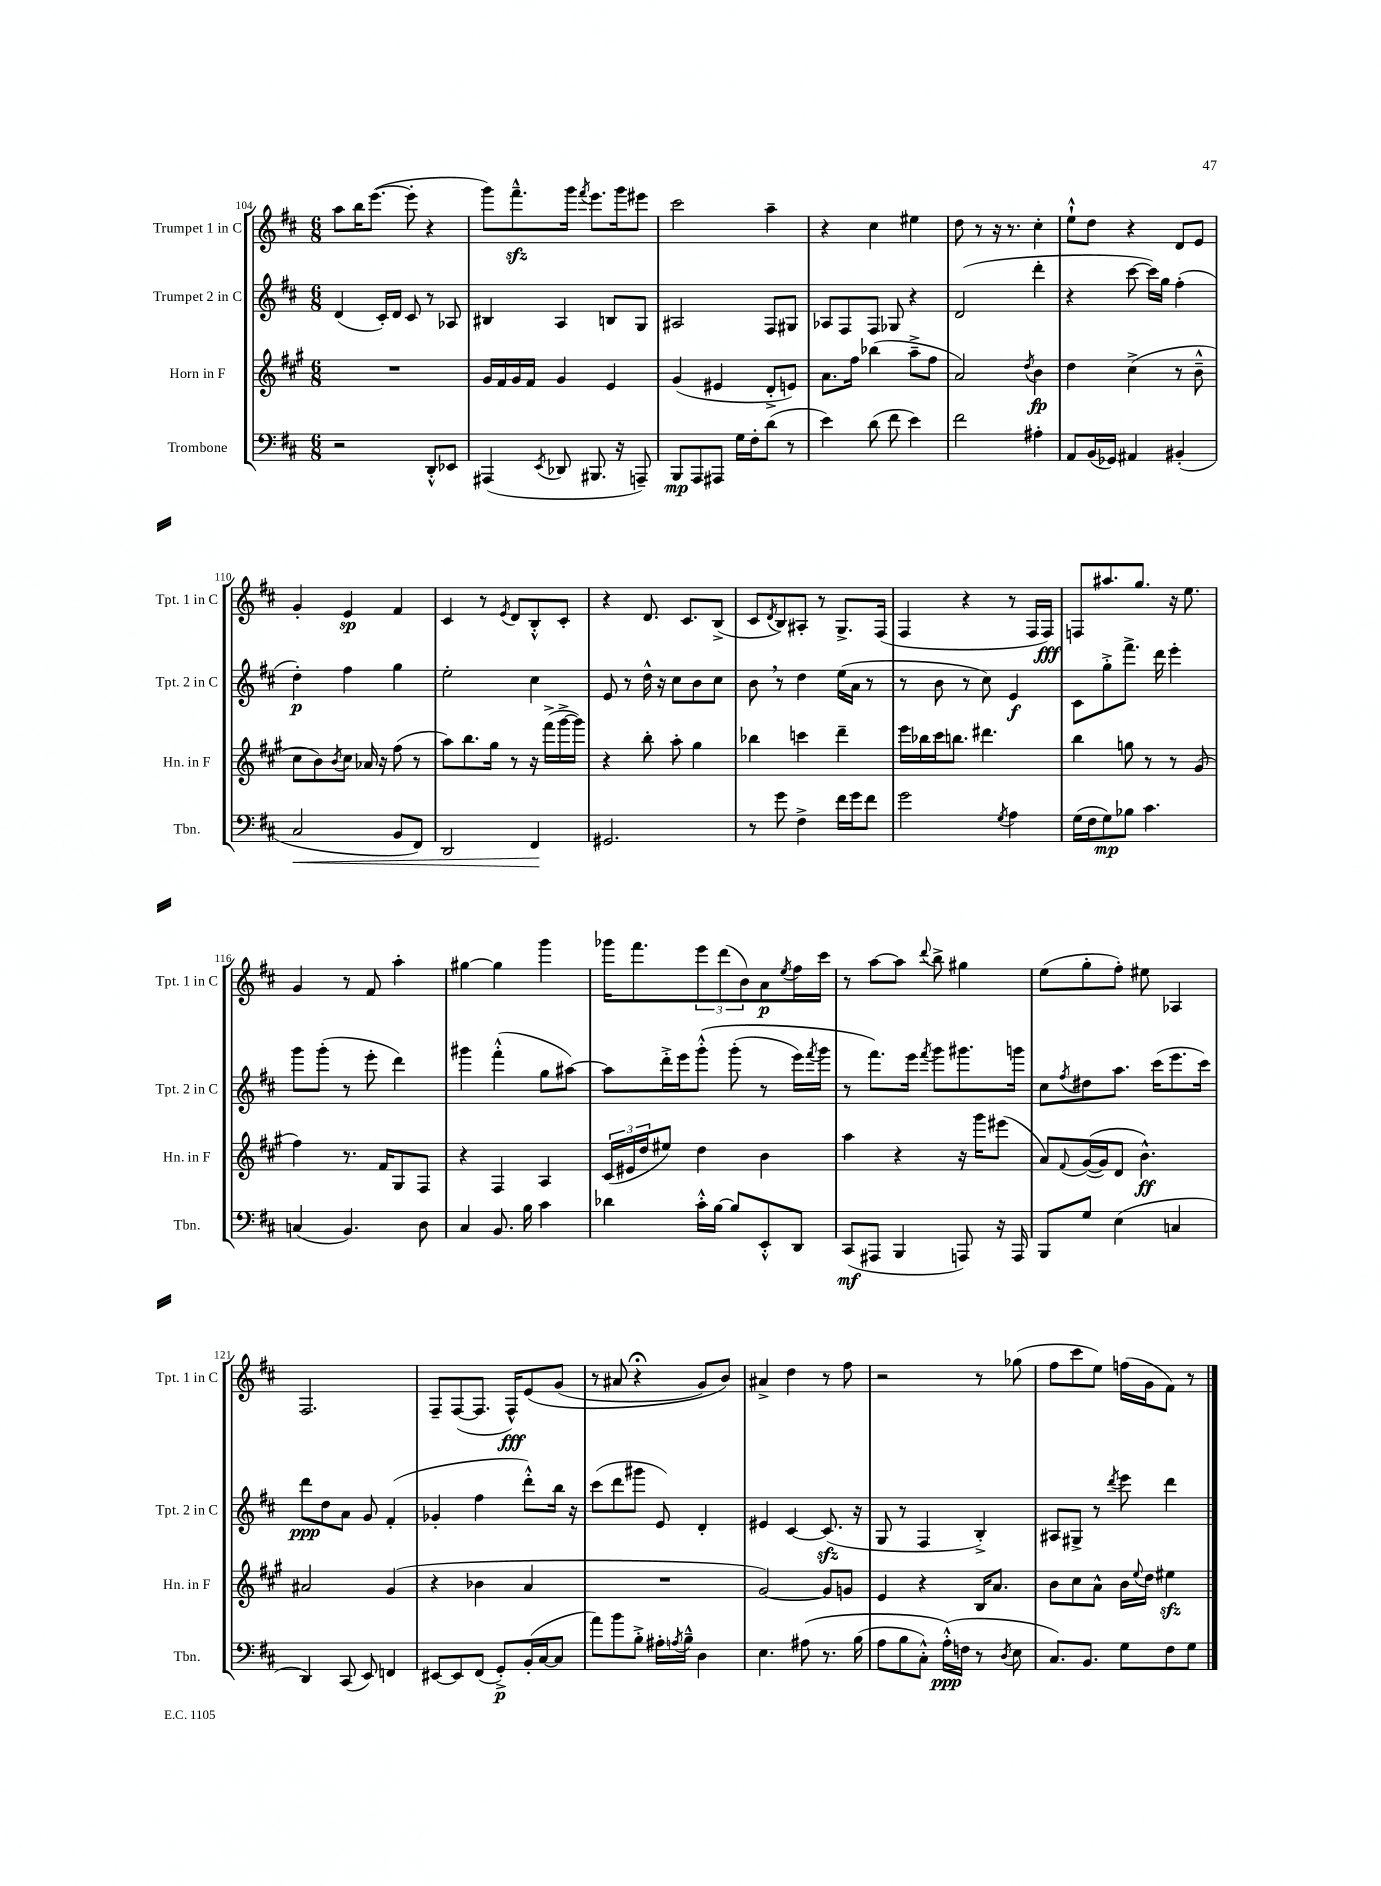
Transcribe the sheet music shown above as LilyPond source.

<<
\new StaffGroup <<
\new Staff = "s0" \with { instrumentName = "Trumpet 1 in C" shortInstrumentName = "Tpt. 1 in C" } {
    \clef treble \key d \major \numericTimeSignature \time 6/8
    a''8 b''16 e'''8.~( e'''8-. r4 |
    g'''8) fis'''8.---^\sfz g'''16 \acciaccatura { fis'''8 } e'''8. g'''16 eis'''8 |
    cis'''2 a''4-- |
    r4 cis''4 eis''4 |
    d''8 r8 r16 r8. cis''4-. |
    e''8-!-^ d''8 r4 d'8 e'8 |
    g'4-. e'4\sp fis'4 |
    cis'4 r8 \acciaccatura { e'8 } d'8 b8-.-^ cis'8-. |
    r4 d'8. cis'8. b8->( |
    cis'8 \acciaccatura { d'8 } b8) ais8-. r8 g8.-> fis16( |
    fis4 r4 r8 fis16 fis16\fff) |
    f8 ais''8. g''8. r16 e''8. |
    g'4 r8 fis'8 a''4-. |
    gis''4~ gis''4 g'''4 |
    ges'''16 fis'''8. \tuplet 3/2 { e'''8 d'''8( b'8) } a'8\p \acciaccatura { e''8 } fis''16 cis'''16 |
    r8 a''8~ a''8 \appoggiatura { d'''8 } b''8-> gis''4 |
    e''8( g''8-. fis''8-.) eis''8 aes4 |
    fis2. |
    fis8-- fis8~( fis8. fis16-^\fff) e'8\( g'8( |
    r8 ais'8 r4\fermata g'8) b'8\) |
    ais'4-> d''4 r8 fis''8 |
    r2 r8 ges''8( |
    fis''8 cis'''8 e''8) f''16( g'16 fis'8) r8 \bar "|." |
}
\new Staff = "s1" \with { instrumentName = "Trumpet 2 in C" shortInstrumentName = "Tpt. 2 in C" } {
    \clef treble \key d \major \numericTimeSignature \time 6/8
    d'4( cis'16-.) d'16 cis'8 r8 aes8 |
    bis4 a4 b8 g8 |
    ais2 fis8 gis8 |
    aes8 fis8 fis8 ges8 r4 |
    d'2( d'''4-. |
    r4 cis'''8~ cis'''16) g''16 fis''4-.( |
    d''4-.\p) fis''4 g''4 |
    e''2-. cis''4 |
    e'8 r8 d''16-^ r16 cis''8 b'8 cis''8 |
    b'8 \breathe r8 d''4 e''16( a'16 r8 |
    r8 b'8 r8 cis''8) e'4\f |
    cis'8 g''8-.-> fis'''8.-> d'''16 e'''4-. |
    g'''8 g'''8-.( r8 e'''8-. d'''4) |
    gis'''4 fis'''4-.-^( g''8 ais''8~) |
    ais''8 d'''16-.-> e'''16 g'''8-.-^\( g'''8-.( r8 e'''16) \acciaccatura { fis'''8 } g'''16 |
    r8 fis'''8.\) e'''16 \acciaccatura { fis'''8 } g'''8 gis'''8. g'''16 |
    cis''8 \acciaccatura { fis''8 } dis''8 a''8. cis'''16( e'''8. cis'''16) |
    d'''8\ppp d''8 a'8 g'8 fis'4-.( |
    ges'4-. fis''4 d'''8-.-^) b''16 r16 |
    cis'''8( d'''8 gis'''8 e'8) d'4-. |
    eis'4 cis'4~ cis'8.\sfz( r16 |
    g8 r8 fis4 b4-.->) |
    ais8 gis8-> r8 \acciaccatura { d'''8 } e'''8 d'''4 \bar "|." |
}
\new Staff = "s2" \with { instrumentName = "Horn in F" shortInstrumentName = "Hn. in F" } {
    \clef treble \key a \major \numericTimeSignature \time 6/8
    R2. |
    gis'16 fis'16 gis'16 fis'16 gis'4 e'4 |
    gis'4( eis'4 d'8-.-> e'8) |
    a'8. fis''16 bes''4( a''8---> fis''8 |
    a'2) \acciaccatura { d''8 } b'4\fp |
    d''4 cis''4->( r8 b'8---^ |
    cis''8 b'8) \acciaccatura { b'8 } cis''8 aes'16 r16 fis''8( r8 |
    a''8) b''8. gis''16 r8 r16 fis'''16->( gis'''16~-> gis'''16) |
    r4 b''8-. a''8-. gis''4 |
    bes''4 c'''4 d'''4-- |
    e'''16 bes''16 cis'''16 b''8. dis'''4. |
    b''4 g''8 r8 r8 gis'8( |
    fis''4) r8. fis'16 gis8 fis8 |
    r4 fis4 a4 |
    \tuplet 3/2 { cis'16( eis'16 d''16 } eis''8) d''4 b'4 |
    a''4 r4 r16 gis'''16 eis'''8( |
    a'8) \appoggiatura { fis'8 } gis'16~(\( gis'16) d'8 b'4.-^\ff\) |
    ais'2 gis'4( |
    r4 bes'4 a'4 |
    R2. |
    gis'2~) gis'8 g'8 |
    e'4 r4 b16 a'8. |
    b'8 cis''8 a'8-^ b'16 \appoggiatura { e''8 } d''16 eis''4\sfz \bar "|." |
}
\new Staff = "s3" \with { instrumentName = "Trombone" shortInstrumentName = "Tbn." } {
    \clef bass \key d \major \numericTimeSignature \time 6/8
    r2 d,8-.-^ ees,8 |
    ais,,4( \acciaccatura { e,8 } des,8 bis,,8. r16 a,,8--) |
    b,,8\mp a,,8 ais,,8 g16 fis16-. d'8( r8 |
    e'4) d'8( fis'8 e'4) |
    fis'2 ais4-. |
    a,8 b,16( ges,16) ais,4 bis,4-.( |
    cis2\< b,8 fis,8) |
    d,2 fis,4\! |
    gis,2. |
    r8 g'8 fis4-> fis'16 g'16 fis'8 |
    g'2 \acciaccatura { g8 } a4 |
    g16( fis16 g8\mp) bes8 cis'4. |
    c4( b,4.) d8 |
    cis4 b,8. b16 cis'4 |
    des'4 cis'16-.-^ b16~ b8 e,8-.-^ d,8 |
    cis,8\mf( ais,,8 b,,4 a,,8) r16 a,,16 |
    b,,8 g8 e4( c4 |
    d,4) cis,8( e,8) f,4 |
    eis,8~ eis,8 fis,8( g,8-.->\p) b,16-.( cis16~ cis8 |
    a'8) b'8 b8-.-> ais16-. \acciaccatura { a8 } b16---^ d4 |
    e4. ais8\( r8. b16( |
    a8 b8 cis8-.-^) a16-.-^\ppp(\) f16 r8 \acciaccatura { d8 } e8 |
    cis8.) b,8. g8 fis8 g8 \bar "|." |
}
>>
>>
\layout { \context { \Score currentBarNumber = #104 } }
